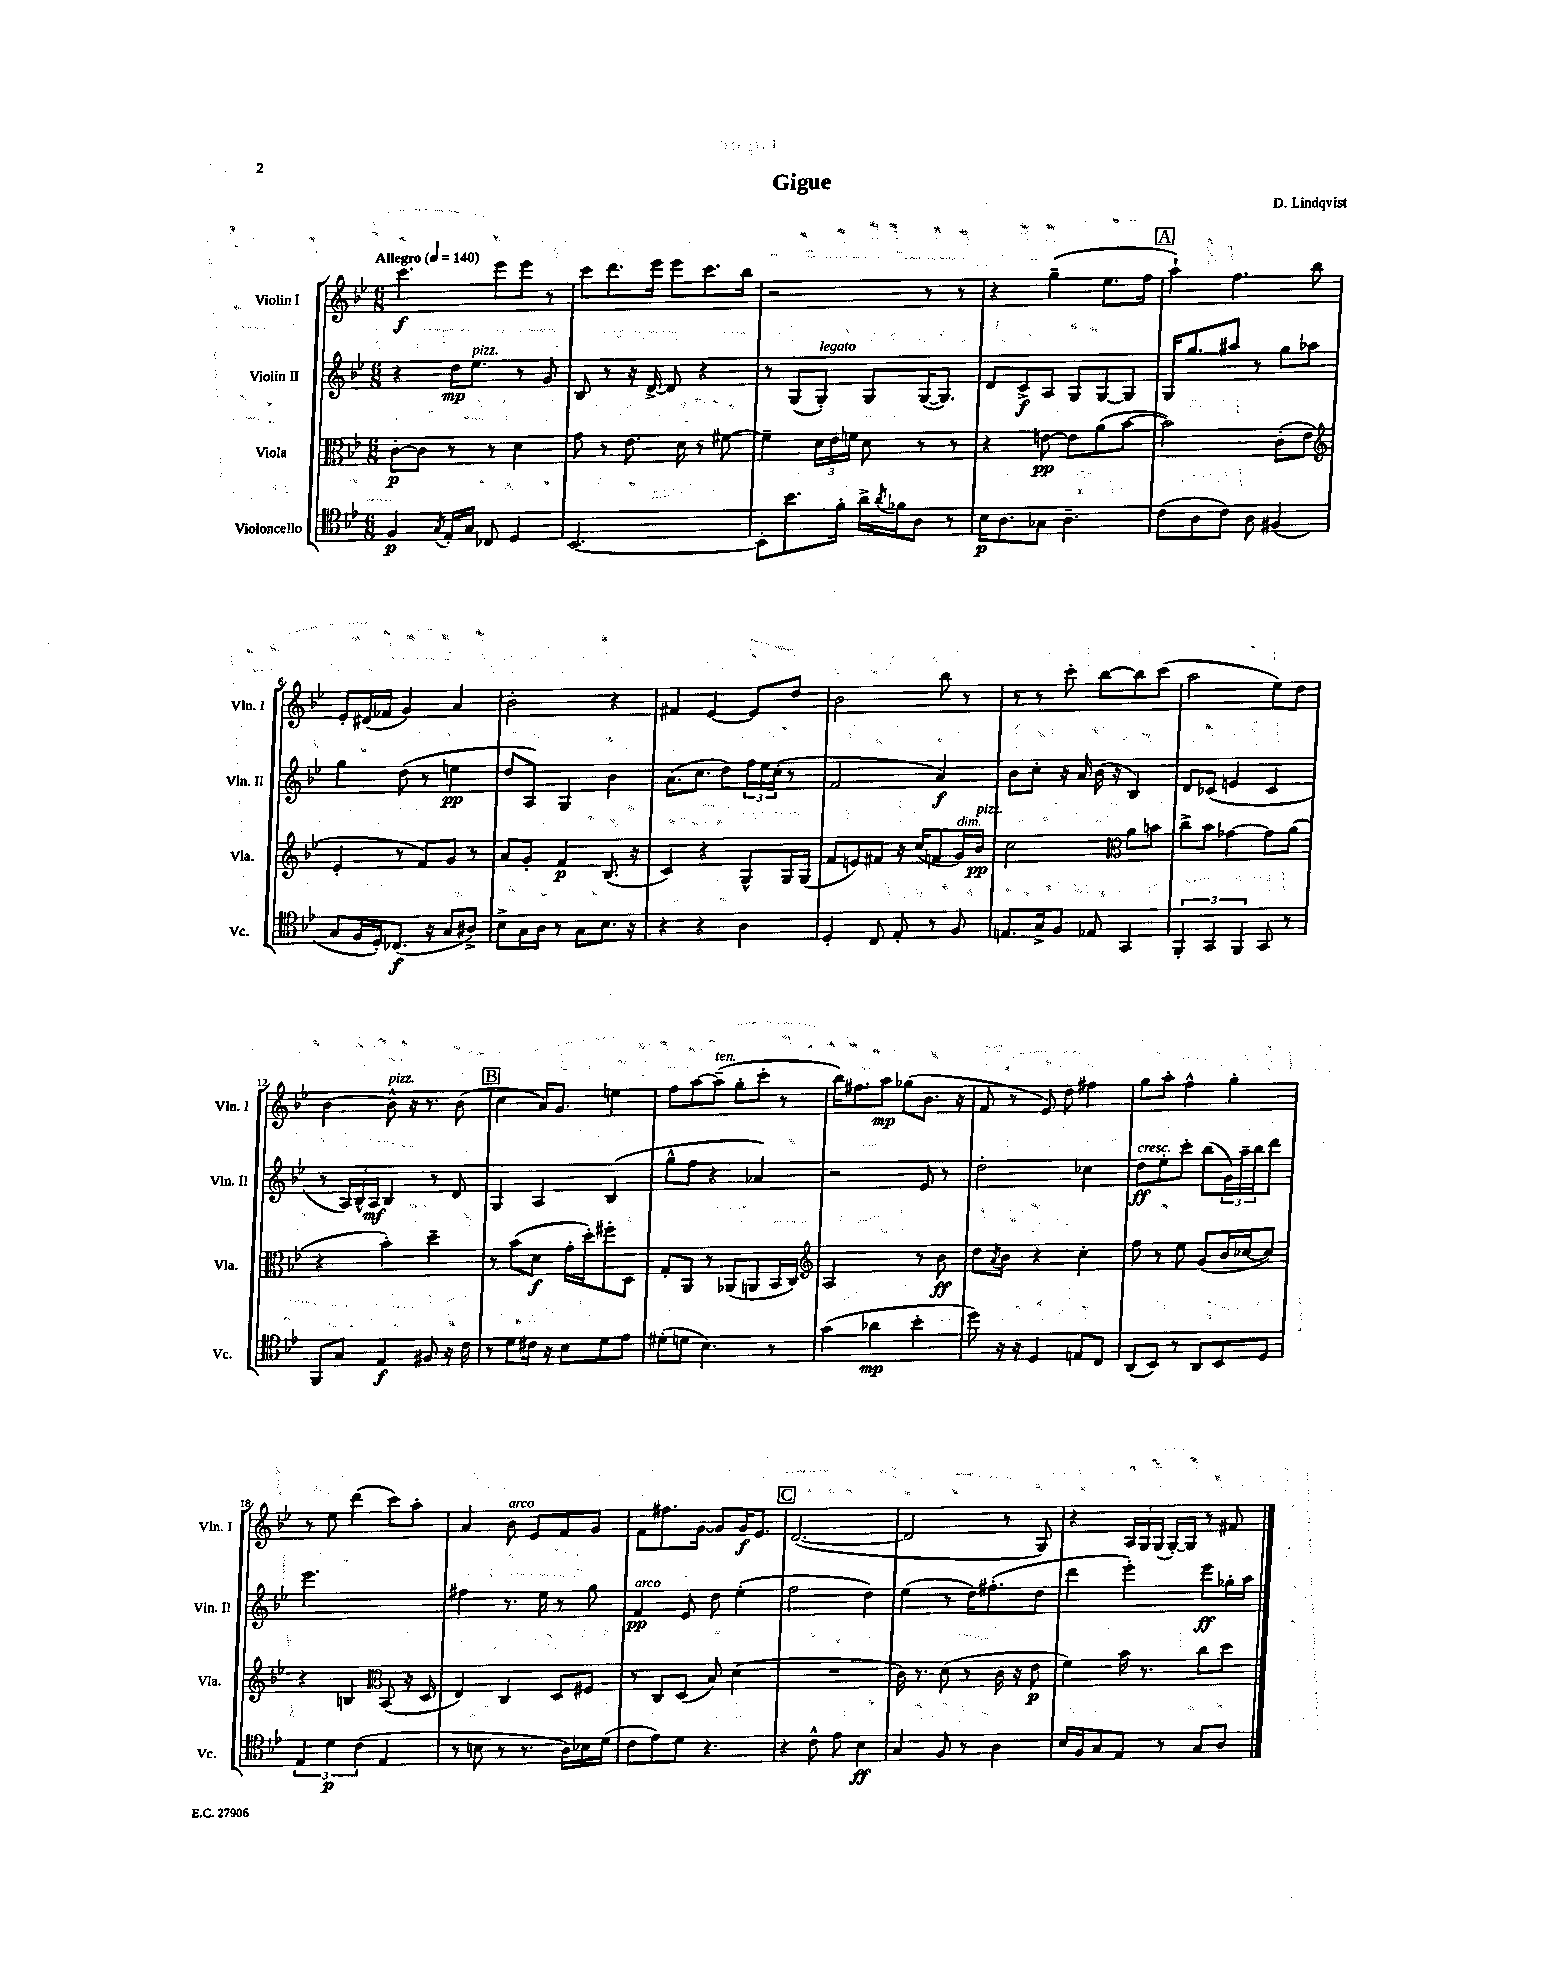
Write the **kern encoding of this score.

**kern	**dynam	**kern	**dynam	**kern	**dynam	**kern	**dynam
*part4	*part4	*part3	*part3	*part2	*part2	*part1	*part1
*staff4	*staff4	*staff3	*staff3	*staff2	*staff2	*staff1	*staff1
*I"Violoncello	*	*I"Viola	*	*I"Violin II	*	*I"Violin I	*
*I'Vc.	*	*I'Vla.	*	*I'Vln. II	*	*I'Vln. I	*
*clefC4	*	*clefC3	*	*clefG2	*	*clefG2	*
*k[b-e-]	*	*k[b-e-]	*	*k[b-e-]	*	*k[b-e-]	*
*M6/8	*	*M6/8	*	*M6/8	*	*M6/8	*
*MM140	*	*MM140	*	*MM140	*	*MM140	*
=1	=1	=1	=1	=1	=1	=1	=1
!	!	!	!	!	!	!LO:TX:a:B:t=Allegro	!
4F/	p	[8c'\L	p	4r	.	4.ccc\	f
.	.	8c\J]	.	.	.	.	.
8qG/	.	.	.	.	.	.	.
16E-'/LL	.	8r	.	16dd\KL	mp	.	.
!	!	!	!	!LO:TX:a:i:t=pizz.	!	!	!
16G/JJ	.	.	.	8.ee-\J	.	.	.
8C-X/	.	8r	.	.	.	8eee-\L	.
4D/	.	4d\	.	8r	.	8eee-\J	.
.	.	.	.	8g/	.	8r	.
=2	=2	=2	=2	=2	=2	=2	=2
[2.BB-/	.	8g\	.	8B-/	.	8ccc\L	.
.	.	8r	.	8r	.	8.ddd\	.
.	.	8.e-\	.	16r	.	.	.
.	.	.	.	[16d^/	.	16eee-\Jk	.
.	.	.	.	8d/]	.	8eee-\L	.
.	.	16d\	.	.	.	.	.
.	.	8r	.	4r	.	8.ccc\	.
.	.	[8f#X\	.	.	.	.	.
.	.	.	.	.	.	16bb-\Jk	.
=3	=3	=3	=3	=3	=3	=3	=3
8BB-'\L]	.	4f#~\]	.	8r	.	2r	.
8.b-\	.	.	.	(8G/L	.	.	.
!	!	!	!	!LO:TX:a:i:t=legato	!	!	!
.	.	24d\LL	.	8G'/J)	.	.	.
.	.	24e-\	.	.	.	.	.
16f'\Jk	.	.	.	.	.	.	.
.	.	24fn\JJ	.	.	.	.	.
16a^\LL	.	8d\	.	8G/L	.	.	.
8qa/	.	.	.	.	.	.	.
16f-X\J	.	.	.	.	.	.	.
8A\J	.	8r	.	([16G/K	.	8r	.
.	.	.	.	8.G/J])	.	.	.
8r	.	8r	.	.	.	8r	.
=4	=4	=4	=4	=4	=4	=4	=4
16B-\KL	p	4r	.	8d/L	.	4r	.
8.A\	.	.	.	.	.	.	.
.	.	.	.	8c^/	f	.	.
8G-X\J	.	[8en\	pp	8A/J	.	(4gg~\	.
4.A~\	.	8e\L]	.	8G/L	.	.	.
.	.	(8a\	.	[8G/	.	8.ee-\L	.
.	.	[8b-\J	.	8G/J]	.	.	.
.	.	.	.	.	.	16ff\Jk	.
!!LO:REH:place=s1:t=A
=5	=5	=5	=5	=5	=5	=5	=5
(8c\L	.	2b-\])	.	16G/KL	.	4aa`\)	.
.	.	.	.	8.gg/	.	.	.
8A\	.	.	.	.	.	.	.
8c\J)	.	.	.	8aa#X/J	.	4.ff\	.
8A\	.	.	.	8r	.	.	.
(4F#X/	.	(8c'\L	.	8gg\L	.	.	.
.	.	8e-\J	.	8aa-X\J	.	8bb-\	.
!!LO:LB:g=z
=6	=6	=6	=6	=6	=6	=6	=6
*	*	*clefG2	*	*	*	*	*
8G/L	.	4e-'/	.	4gg\	.	8e-'/L	.
16F/L	.	.	.	.	.	(16d#X/L	.
16D'/J)	.	.	.	.	.	16f-X/JJ	.
(8.C-X/J	f	8r	.	(8dd\	.	4g/)	.
.	.	8f/L)	.	8r	.	.	.
16r	.	.	.	.	.	.	.
8G/L	.	8g/J	.	4een\	pp	4a/	.
8A#X^/J)	.	8r	.	.	.	.	.
=7	=7	=7	=7	=7	=7	=7	=7
8B-^\L	.	8a/L	.	8dd/L	.	2b-'\	.
16G\L	.	8g'/J	.	8A/J)	.	.	.
16A\JJ	.	.	.	.	.	.	.
8r	.	4f/	p	4G/	.	.	.
8G\L	.	.	.	.	.	.	.
8.B-\J	.	(8.B-/	.	4b-\	.	4r	.
16r	.	16r	.	.	.	.	.
=8	=8	=8	=8	=8	=8	=8	=8
4r	.	4c/)	.	(8.a\L	.	4f#X/	.
.	.	.	.	8.cc\J	.	.	.
4r	.	4r	.	.	.	[4e-/	.
.	.	.	.	8dd\L)	.	.	.
4A\	.	8G^^/L	.	24ff\L	.	8e-/L]	.
.	.	.	.	24ee-\	.	.	.
.	.	.	.	(24cc'\JJ	.	.	.
.	.	16G/L	.	8r	.	8dd/J	.
.	.	(16G/JJ	.	.	.	.	.
=9	=9	=9	=9	=9	=9	=9	=9
4D'/	.	8f/L	.	2f/	.	2b-\	.
.	.	8en/)	.	.	.	.	.
8C/	.	8f#X/J	.	.	.	.	.
8E-'/	.	16r	.	.	.	.	.
.	.	(16cc/KL	.	.	.	.	.
8r	.	8fn/	.	4a/)	f	8bb-\	.
!	!	!LO:TX:a:i:t=dim.	!	!	!	!	!
8F/	.	16g/L)	.	.	.	8r	.
!	!	!LO:TX:a:i:t=pizz.	!	!	!	!	!
.	.	16b-/JJ	pp	.	.	.	.
=10	=10	=10	=10	=10	=10	=10	=10
8.En/L	.	2cc\	.	8b-\L	.	8r	.
.	.	.	.	8cc'\J	.	8r	.
16G^/k	.	.	.	.	.	.	.
8F/J	.	.	.	16r	.	8ccc'\	.
.	.	.	.	16a/	.	.	.
8E-X/	.	.	.	(16b-\	.	[8bb-\L	.
.	.	.	.	16r	.	.	.
*	*	*clefC3	*	*	*	*	*
4GG/	.	8a\L	.	4B-/)	.	8bb-\]	.
.	.	8bn\J	.	.	.	(8ccc\J	.
=11	=11	=11	=11	=11	=11	=11	=11
6FF'/	.	8cc^\L	.	8d/L	.	2aa\	.
.	.	8b-\J	.	(8c-X/J	.	.	.
6GG/	.	.	.	.	.	.	.
.	.	[4g-X\	.	4en/	.	.	.
6FF/	.	.	.	.	.	.	.
8GG/	.	8g-\L]	.	4c-/	.	8ee-\L)	.
8r	.	(8a\J	.	.	.	8dd\J	.
!!LO:LB:g=z
=12	=12	=12	=12	=12	=12	=12	=12
8FF/L	.	4r	.	8r	.	[4b-\	.
8G/J	.	.	.	24A/LL)	.	.	.
.	.	.	.	24B-^^/	.	.	.
.	.	.	.	24A/JJ	mf	.	.
!	!	!	!	!	!	!LO:TX:a:i:t=pizz.	!
4E-/	f	4b-'\)	.	4B-/	.	8b-^^\]	.
.	.	.	.	.	.	16r	.
.	.	.	.	.	.	8.r	.
8F#X/	.	4dd~\	.	8r	.	.	.
16r	.	.	.	8d/	.	(8b-\	.
16c\	.	.	.	.	.	.	.
!!LO:REH:place=s1:t=B
=13	=13	=13	=13	=13	=13	=13	=13
8r	.	8r	.	4G/	.	4cc\	.
8d\L	.	(8b-\L	.	.	.	.	.
16c#X\Jk	.	8d\J	f	4A/	.	16a/KL)	.
16r	.	.	.	.	.	8.g/J	.
8B-\L	.	16g'\LL	.	.	.	.	.
.	.	16dd'\J)	.	.	.	.	.
8d\	.	8ff#X'\	.	(4B-/	.	4een\	.
8e-\J	.	8D\J	.	.	.	.	.
=14	=14	=14	=14	=14	=14	=14	=14
(8d#X'\L	.	8G'/L	.	8gg^^\L	.	8ff\L	.
8dn\J	.	8AA/J	.	8ff\J	.	[8aa\	.
!	!	!	!	!	!	!LO:TX:a:i:t=ten.	!
4.B-\)	.	8r	.	4r	.	(8aa~\J]	.
.	.	(8AA-X/L	.	.	.	8gg'\L	.
.	.	8AAn/	.	4a-X/)	.	8ccc'\J	.
8r	.	16BB-/L	.	.	.	8r	.
.	.	16C/JJ)	.	.	.	.	.
=15	=15	=15	=15	=15	=15	=15	=15
*	*	*clefG2	*	*	*	*	*
(4g\	.	2A/	.	2r	.	16bb-\KL)	.
.	.	.	.	.	.	8.ff#X\	.
4a-X\	mp	.	.	.	.	8aa\J	mp
.	.	.	.	.	.	(8gg-X\L	.
4b-'\	.	8r	.	8e-/	.	8.b-\J	.
.	.	8b-\	ff	8r	.	.	.
.	.	.	.	.	.	16r	.
=16	=16	=16	=16	=16	=16	=16	=16
8dd\)	.	8dd\L	.	2dd'\	.	8f/	.
.	.	8qa/	.	.	.	.	.
16r	.	8b-\J	.	.	.	8r	.
16r	.	.	.	.	.	.	.
4D/	.	4r	.	.	.	8e-/)	.
.	.	.	.	.	.	8dd\	.
8En/L	.	4cc'\	.	4cc-X\	.	4ff#X\	.
8C/J	.	.	.	.	.	.	.
=17	=17	=17	=17	=17	=17	=17	=17
!	!	!	!	!LO:TX:a:i:t=cresc.	!	!	!
(8AA/L	.	8ff\	.	8dd\L	ff	8gg\L	.
8BB-/J)	.	8r	.	8ee-'\	.	8aa'\J	.
8r	.	8ee-\	.	8ccc'\J	.	4ff^^\	.
8AA/L	.	(8g/L	.	(8bb-\L	.	.	.
8BB-/	.	16b-/L	.	24g\L)	.	4gg'\	.
.	.	.	.	24aa~\	.	.	.
.	.	[16cc-X/J	.	.	.	.	.
.	.	.	.	24bb-\J	.	.	.
8D/J	.	8cc-/J])	.	8ddd\J	.	.	.
!!LO:LB:g=z
=18	=18	=18	=18	=18	=18	=18	=18
6E-/	.	4r	.	2.eee-\	.	8r	.
.	.	.	.	.	.	8ee-\	.
6d\	p	.	.	.	.	.	.
.	.	4Bn/	.	.	.	(4ddd\	.
(6c\	.	.	.	.	.	.	.
*	*	*clefC3	*	*	*	*	*
4E-/	.	(8BB-/	.	.	.	8ccc\L)	.
.	.	16r	.	.	.	8aa'\J	.
.	.	16D/	.	.	.	.	.
=19	=19	=19	=19	=19	=19	=19	=19
8r	.	4E-/)	.	4ff#X\	.	4a/	.
8Bn\	.	.	.	.	.	.	.
!	!	!	!	!	!	!LO:TX:a:i:t=arco	!
8r	.	4C/	.	8.r	.	8b-\	.
8.r	.	.	.	.	.	8e-/L	.
.	.	.	.	16ee-\	.	.	.
.	.	8D/L	.	8r	.	8f/	.
16A\LL)	.	.	.	.	.	.	.
16B-X\	.	8F#X/J	.	8gg\	.	8g/J	.
(16d\JJ	.	.	.	.	.	.	.
=20	=20	=20	=20	=20	=20	=20	=20
!	!	!	!	!LO:TX:a:i:t=arco	!	!	!
8c\L	.	8r	.	4f/	pp	8f\L	.
8e-\)	.	8C/L	.	.	.	8.ff#X\	.
8d\J	.	(8D/J	.	8e-/	.	.	.
.	.	.	.	.	.	[16g\Jk	.
4.r	.	8B-/)	.	8dd\	.	8g/L]	.
.	.	(4d\	.	(4ee-'\	.	16g/K	f
.	.	.	.	.	.	8.e-/J	.
!!LO:REH:place=s1:t=C
=21	=21	=21	=21	=21	=21	=21	=21
4r	.	2.r	.	2ff\	.	([2.d/	.
8c^^\	.	.	.	.	.	.	.
8e-\	.	.	.	.	.	.	.
4B-\	ff	.	.	4dd\)	.	.	.
=22	=22	=22	=22	=22	=22	=22	=22
4G/	.	16c\)	.	(4ee-\	.	2d/]	.
.	.	8.r	.	.	.	.	.
8F/	.	(8d\	.	8r	.	.	.
8r	.	8r	.	16dd\KL)	.	.	.
.	.	.	.	(8.ff#X'\	.	.	.
4A\	.	16c\	.	.	.	8r	.
.	.	16r	.	.	.	.	.
.	.	8e-\	p	8dd\J	.	8G/)	.
=23	=23	=23	=23	=23	=23	=23	=23
16B-/LL	.	4f\)	.	4ddd\	.	4r	.
16F/J	.	.	.	.	.	.	.
8G/	.	.	.	.	.	.	.
8E-/J	.	16b-\	.	4eee-'\)	.	24A/LL	.
.	.	.	.	.	.	24G/	.
.	.	8.r	.	.	.	.	.
.	.	.	.	.	.	(24G/JJ	.
8r	.	.	.	.	.	[16G'/LL)	.
.	.	.	.	.	.	16G/JJ]	.
8G/L	.	8cc\L	.	8eee-\L	ff	8r	.
8A/J	.	8dd\J	.	16gg-X'\L	.	8f#X/	.
.	.	.	.	16aa\JJ	.	.	.
==	==	==	==	==	==	==	==
*-	*-	*-	*-	*-	*-	*-	*-
